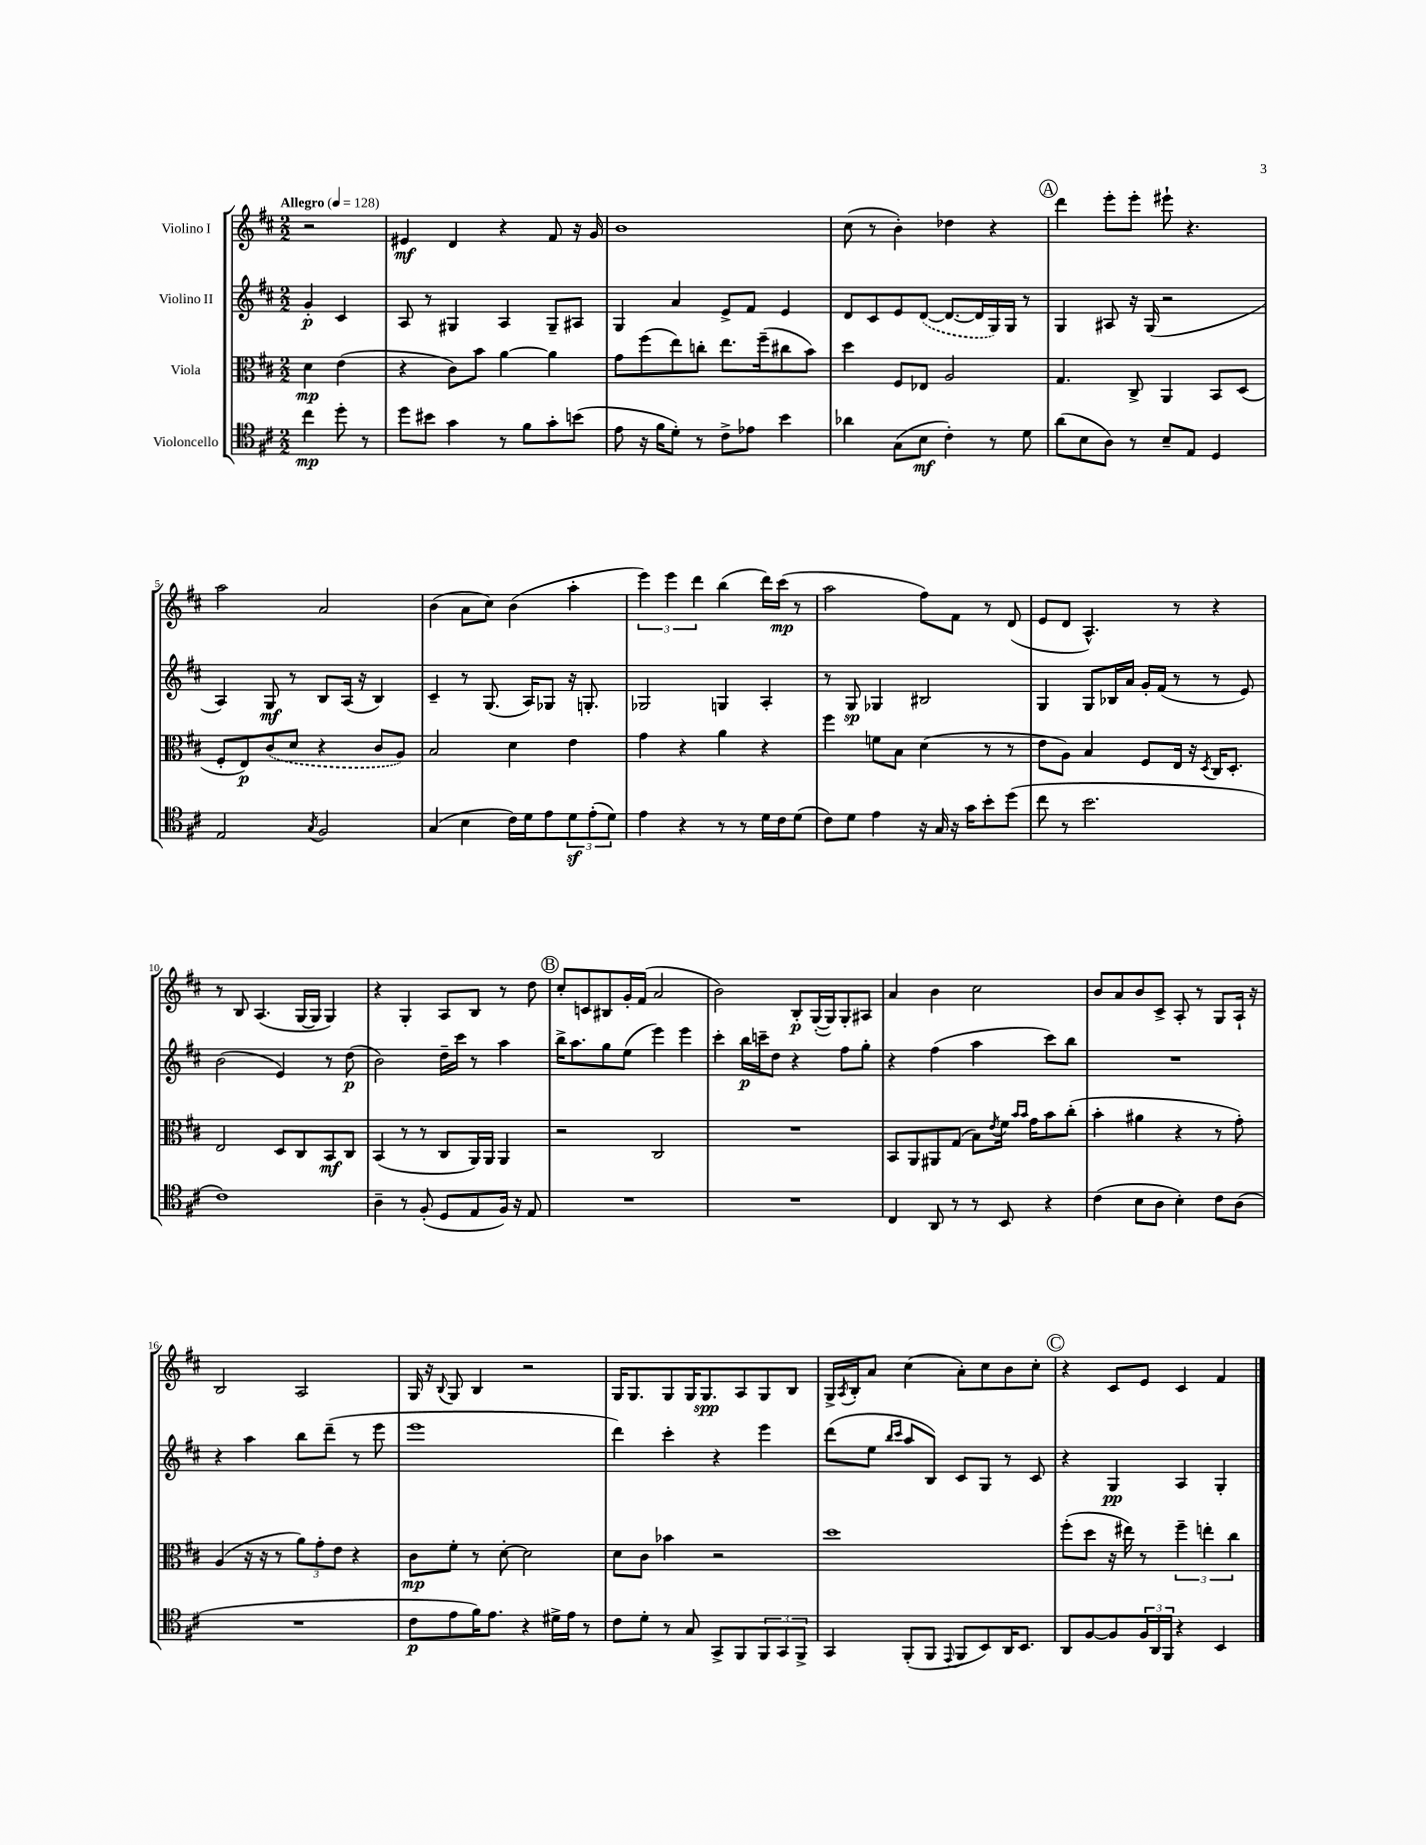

**kern	**dynam	**kern	**dynam	**kern	**dynam	**kern	**dynam
*part4	*part4	*part3	*part3	*part2	*part2	*part1	*part1
*staff4	*staff4	*staff3	*staff3	*staff2	*staff2	*staff1	*staff1
*I"Violoncello	*	*I"Viola	*	*I"Violino II	*	*I"Violino I	*
*clefC4	*	*clefC3	*	*clefG2	*	*clefG2	*
*k[f#c#]	*	*k[f#c#]	*	*k[f#c#]	*	*k[f#c#]	*
*M2/2	*	*M2/2	*	*M2/2	*	*M2/2	*
*MM128	*	*MM128	*	*MM128	*	*MM128	*
=	=	=	=	=	=	=	=
!	!	!	!	!	!	!LO:TX:a:B:t=Allegro	!
4cc#\	mp	4d\	mp	4g'/	p	2r	.
8dd'\	.	(4e\	.	4c#/	.	.	.
8r	.	.	.	.	.	.	.
=1	=1	=1	=1	=1	=1	=1	=1
8dd\L	.	4r	.	8A/	.	4e#X/	mf
8b#X\J	.	.	.	8r	.	.	.
4g\	.	8c#\L)	.	4G#X/	.	4d/	.
.	.	8b\J	.	.	.	.	.
8r	.	[4a\	.	4A/	.	4r	.
8f#\L	.	.	.	.	.	.	.
8g'\	.	4a\]	.	8G#~/L	.	8f#/	.
(8bn\J	.	.	.	8A#X/J	.	16r	.
.	.	.	.	.	.	16g/	.
=2	=2	=2	=2	=2	=2	=2	=2
8e\	.	8g\L	.	4G/	.	1b	.
16r	.	(8ff#\	.	.	.	.	.
16f#\KL	.	.	.	.	.	.	.
8d'\J)	.	8ee\)	.	4a/	.	.	.
8r	.	8ccn'\J	.	.	.	.	.
8c#^\L	.	8.ee\L	.	8e^/L	.	.	.
8e-X\J	.	.	.	8f#/J	.	.	.
.	.	(16ff#~\k	.	.	.	.	.
4b\	.	8cc#X\	.	4e/	.	.	.
.	.	8b\J)	.	.	.	.	.
=3	=3	=3	=3	=3	=3	=3	=3
4a-X\	.	4dd\	.	8d/L	.	(8cc#\	.
.	.	.	.	8c#/	.	8r	.
(8G\L	.	8F#/L	.	8e/	.	4b'\)	.
8B\J	mf	8E-X/J	.	([8d/J	.	.	.
4c#'\)	.	2A/	.	8.d/L_	.	4dd-X\	.
.	.	.	.	16d/L]	.	.	.
8r	.	.	.	16G/)	.	4r	.
.	.	.	.	16G/JJ	.	.	.
8d\	.	.	.	8r	.	.	.
!!LO:REH:place=s1:t=A
=4	=4	=4	=4	=4	=4	=4	=4
(8a\L	.	4.G/	.	4G/	.	4ddd\	.
8B\	.	.	.	.	.	.	.
8A\J)	.	.	.	8A#X/	.	8eee'\L	.
8r	.	8C#^/	.	16r	.	8eee'\J	.
.	.	.	.	(16G/	.	.	.
8B~/L	.	4AA/	.	2r	.	8eee#X`\	.
8E/J	.	.	.	.	.	4.r	.
4D/	.	8BB/L	.	.	.	.	.
.	.	(8D/J	.	.	.	.	.
!!LO:LB:g=z
=5	=5	=5	=5	=5	=5	=5	=5
2E/	.	8F#'/L	.	4A/)	.	2aa\	.
.	.	8E/)	p	.	.	.	.
.	.	(8c#/	.	8G/	mf	.	.
.	.	8d/J	.	8r	.	.	.
8qG/	.	.	.	.	.	.	.
2F#/	.	4r	.	8B/L	.	2a/	.
.	.	.	.	(16A/Jk	.	.	.
.	.	.	.	16r	.	.	.
.	.	8c#/L	.	4B/)	.	.	.
.	.	8A/J)	.	.	.	.	.
=6	=6	=6	=6	=6	=6	=6	=6
(4G/	.	2B/	.	4c#~/	.	(4b\	.
4B\	.	.	.	8r	.	8a\L	.
.	.	.	.	(8.G/	.	8cc#\J)	.
16c#\LL)	.	4d\	.	.	.	(4b\	.
16d\J	.	.	.	16A/KL)	.	.	.
8e\	.	.	.	8G-X/J	.	.	.
12dz\	.	4e\	.	16r	.	4aa'\	.
.	.	.	.	8.Gn'/	.	.	.
(12e'\	.	.	.	.	.	.	.
12d\J)	.	.	.	.	.	.	.
=7	=7	=7	=7	=7	=7	=7	=7
4e\	.	4g\	.	2G-X/	.	6eee\)	.
.	.	.	.	.	.	6eee\	.
4r	.	4r	.	.	.	.	.
.	.	.	.	.	.	6ddd\	.
8r	.	4a\	.	4Gn/	.	(4bb\	.
8r	.	.	.	.	.	.	.
16d\LL	.	4r	.	4A'/	.	16ddd\LL)	.
16c#\J	.	.	.	.	.	(16ccc#\JJ	mp
(8d\J	.	.	.	.	.	8r	.
=8	=8	=8	=8	=8	=8	=8	=8
8c#\L)	.	4ff#\	.	8r	.	2aa\	.
8d\J	.	.	.	8G/	sp	.	.
4e\	.	8fn\L	.	4G-X/	.	.	.
.	.	8B\J	.	.	.	.	.
16r	.	(4d\	.	2B#X/	.	8ff#\L)	.
16G/	.	.	.	.	.	.	.
16r	.	.	.	.	.	8f#\J	.
16g\KL	.	.	.	.	.	.	.
8b'\	.	8r	.	.	.	8r	.
(8dd\J	.	8r	.	.	.	(8d/	.
=9	=9	=9	=9	=9	=9	=9	=9
8cc#\	.	8e\L	.	4G/	.	8e/L	.
8r	.	8A\J)	.	.	.	8d/J	.
2.b\	.	4B/	.	8G/L	.	4.A^^/)	.
.	.	.	.	16B-X/L	.	.	.
.	.	.	.	16a/JJ	.	.	.
.	.	8F#/L	.	16g'/LL	.	.	.
.	.	.	.	(16f#/JJ	.	.	.
.	.	16E/Jk	.	8r	.	8r	.
.	.	16r	.	.	.	.	.
.	.	8qD/	.	.	.	.	.
.	.	16C#/KL	.	8r	.	4r	.
.	.	8.D'/J	.	.	.	.	.
.	.	.	.	8e/)	.	.	.
!!LO:LB:g=z
=10	=10	=10	=10	=10	=10	=10	=10
1c#)	.	2E/	.	(2b\	.	8r	.
.	.	.	.	.	.	8B/	.
.	.	.	.	.	.	(4.A/	.
.	.	8D/L	.	4e/)	.	.	.
.	.	8C#/	.	.	.	[16G/LL	.
.	.	.	.	.	.	16G/JJ]	.
.	.	8BB/	mf	8r	.	4G/)	.
.	.	8C#/J	.	(8dd\	p	.	.
=11	=11	=11	=11	=11	=11	=11	=11
4A~\	.	(4BB/	.	2b\)	.	4r	.
8r	.	8r	.	.	.	4G'/	.
(8F#'/	.	8r	.	.	.	.	.
8D/L	.	8C#/L	.	16dd~\LL	.	8A/L	.
.	.	.	.	16ccc#\JJ	.	.	.
8E/	.	16AA/L)	.	8r	.	8B/J	.
.	.	16AA/JJ	.	.	.	.	.
16F#/Jk)	.	4AA/	.	4aa\	.	8r	.
16r	.	.	.	.	.	.	.
8E/	.	.	.	.	.	8dd\	.
!!LO:REH:place=s1:t=B
=12	=12	=12	=12	=12	=12	=12	=12
1r	.	2r	.	16bb^\KL	.	8cc#'/L	.
.	.	.	.	8.aa\	.	.	.
.	.	.	.	.	.	8cn/	.
.	.	.	.	8gg\	.	8B#X/	.
.	.	.	.	(8ee\J	.	16g'/L	.
.	.	.	.	.	.	(16f#/JJ	.
.	.	2C#/	.	4eee\)	.	2a/	.
.	.	.	.	4eee\	.	.	.
=13	=13	=13	=13	=13	=13	=13	=13
1r	.	1r	.	4ccc#'\	.	2b\)	.
.	.	.	.	16bb\LL	p	.	.
.	.	.	.	16cccn~\J	.	.	.
.	.	.	.	8dd\J	.	.	.
.	.	.	.	4r	.	8B'/L	p
.	.	.	.	.	.	([16G'/L	.
.	.	.	.	.	.	16G/J])	.
.	.	.	.	8ff#\L	.	8G'/	.
.	.	.	.	8gg'\J	.	8A#X/J	.
=14	=14	=14	=14	=14	=14	=14	=14
4C#/	.	8BB/L	.	4r	.	4a/	.
.	.	8AA/	.	.	.	.	.
8AA/	.	8AA#X/	.	(4ff#\	.	4b\	.
8r	.	(8G/J	.	.	.	.	.
8r	.	8B\L)	.	4aa\	.	2cc#\	.
.	.	8qe/	.	.	.	.	.
8BB/	.	16f#\Jk	.	.	.	.	.
.	.	16qqb/LL	.	.	.	.	.
.	.	16qqb/JJ	.	.	.	.	.
.	.	16g\KL	.	.	.	.	.
4r	.	8b\	.	8ccc#\L)	.	.	.
.	.	(8cc#'\J	.	8bb\J	.	.	.
=15	=15	=15	=15	=15	=15	=15	=15
(4c#\	.	4b'\	.	1r	.	8b/L	.
.	.	.	.	.	.	8a/	.
8B\L	.	4a#X\	.	.	.	8b/	.
8A\J	.	.	.	.	.	8c#^/J	.
4B'\)	.	4r	.	.	.	8A'/	.
.	.	.	.	.	.	8r	.
8c#\L	.	8r	.	.	.	8G/L	.
(8A\J	.	8g'\)	.	.	.	16A`/Jk	.
.	.	.	.	.	.	16r	.
!!LO:LB:g=z
=16	=16	=16	=16	=16	=16	=16	=16
1r	.	(4A/	.	4r	.	2B/	.
.	.	16r	.	4aa\	.	.	.
.	.	16r	.	.	.	.	.
.	.	8r	.	.	.	.	.
.	.	12a\L)	.	8bb\L	.	2A/	.
.	.	12g'\	.	.	.	.	.
.	.	.	.	(8ddd~\J	.	.	.
.	.	12e\J	.	.	.	.	.
.	.	4r	.	8r	.	.	.
.	.	.	.	8eee\	.	.	.
=17	=17	=17	=17	=17	=17	=17	=17
8c#\L	p	8c#\L	mp	1eee	.	16G/	.
.	.	.	.	.	.	16r	.
.	.	.	.	.	.	8qqB/	.
8e\	.	8f#'\J	.	.	.	8G/	.
16f#\K)	.	8r	.	.	.	4B/	.
8.e\J	.	.	.	.	.	.	.
.	.	[8d'\	.	.	.	.	.
4r	.	2d\]	.	.	.	2r	.
16d#X^\LL	.	.	.	.	.	.	.
16e\JJ	.	.	.	.	.	.	.
8r	.	.	.	.	.	.	.
=18	=18	=18	=18	=18	=18	=18	=18
8c#\L	.	8d\L	.	4ddd\)	.	16G/KL	.
.	.	.	.	.	.	8.G/	.
8d'\J	.	8c#\J	.	.	.	.	.
8r	.	4b-X\	.	4ccc#'\	.	8G/	.
8G/	.	.	.	.	.	16G/K	.
.	.	.	.	.	.	8.G/	spp
8GG^/L	.	2r	.	4r	.	.	.
8FF#/	.	.	.	.	.	8A/	.
12FF#/	.	.	.	4eee\	.	8G/	.
12GG/	.	.	.	.	.	.	.
.	.	.	.	.	.	8B/J	.
12FF#^/J	.	.	.	.	.	.	.
=19	=19	=19	=19	=19	=19	=19	=19
4GG/	.	1dd	.	(8ddd\L	.	16G^/LL	.
.	.	.	.	.	.	8qA/	.
.	.	.	.	.	.	16B'/J	.
.	.	.	.	8ee\J	.	8a/J	.
.	.	.	.	16qqbb/LL	.	.	.
.	.	.	.	16qqccc#/JJ	.	.	.
(8FF#'/L	.	.	.	8aa/L	.	(4cc#\	.
8FF#/J	.	.	.	8B/J)	.	.	.
8qqEE/	.	.	.	.	.	.	.
8FF#/L	.	.	.	8c#/L	.	8a'\L)	.
8BB/)	.	.	.	8G/J	.	8cc#\	.
16AA/K	.	.	.	8r	.	8b\	.
8.BB/J	.	.	.	.	.	.	.
.	.	.	.	8c#/	.	8cc#'\J	.
!!LO:REH:place=s1:t=C
=20	=20	=20	=20	=20	=20	=20	=20
8AA/L	.	(8ff#'\L	.	4r	.	4r	.
[8F#/	.	8dd\J	.	.	.	.	.
8F#/]	.	16r	.	4G/	pp	8c#/L	.
.	.	16ee#X\)	.	.	.	.	.
24F#/L	.	8r	.	.	.	8e/J	.
24AA/	.	.	.	.	.	.	.
24FF#/JJ	.	.	.	.	.	.	.
4r	.	6ff#~\	.	4A/	.	4c#/	.
.	.	6een'\	.	.	.	.	.
4BB/	.	.	.	4G'/	.	4f#/	.
.	.	6cc#\	.	.	.	.	.
==	==	==	==	==	==	==	==
*-	*-	*-	*-	*-	*-	*-	*-
